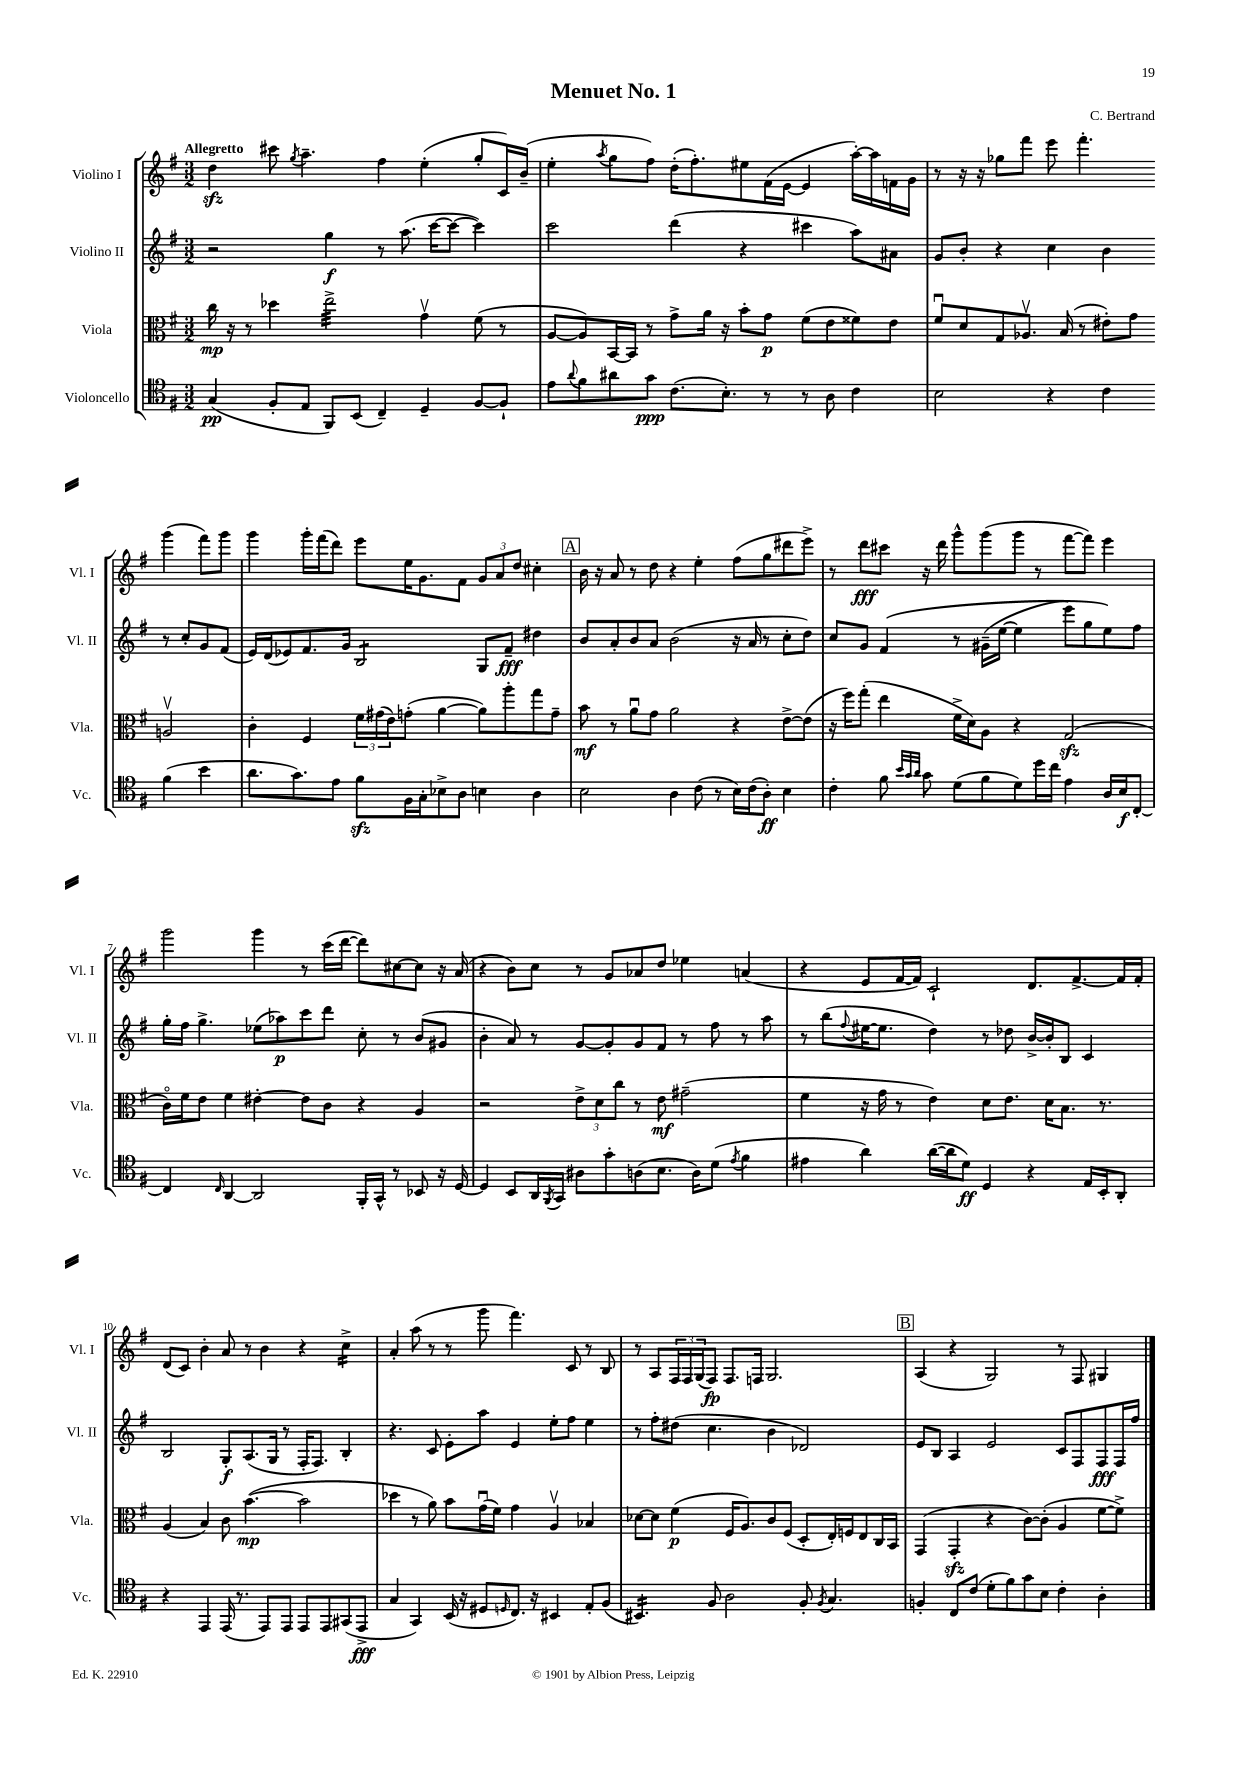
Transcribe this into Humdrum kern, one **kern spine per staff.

**kern	**kern	**kern	**kern
*staff4	*staff3	*staff2	*staff1
*clefC4	*clefC3	*clefG2	*clefG2
*k[f#]	*k[f#]	*k[f#]	*k[f#]
*M3/2	*M3/2	*M3/2	*M3/2
(4G	16cc	2r	4dd
.	16r	.	.
.	8r	.	.
8F#'	4dd-	.	8ccc#
.	.	.	8qgg
8E	.	.	4.aa~
8FF#)	2ee^	4gg	.
(8BB	.	.	.
4C~)	.	8r	4ff#
.	.	(8.aa	.
4D~	4gv	.	(4ee'
.	.	[16ccc	.
.	.	8ccc_	.
[8F#	(8f#	4ccc])	8gg'
8F#`]	8r	.	16c)
.	.	.	(16b~
=	=	=	=
8e	[8A	2ccc	4ee'
8qqa	.	.	.
8f#	8A])	.	.
.	.	.	8qaa
8a#	[16BB	.	8gg
.	16BB]	.	.
8g	8r	.	8ff#)
(8.c	8g^	(4ddd	(16dd'
.	.	.	8.ff#')
.	16a	.	.
8.B')	16r	.	.
.	8b'	4r	8ee#
8r	8g	.	(16f#
.	.	.	[16e
8r	(8f#	4ccc#	4e]
8A	8e	.	.
4c	8f##)	8aa)	[16aa')
.	.	.	16aa]
.	8e	8a#	16f
.	.	.	16g
=	=	=	=
2B	8f#u	8g	8r
.	8d	8b'	16r
.	.	.	16r
.	8G	4r	8gg-
.	8.A-v	.	8fff#
4r	.	4cc	8eee
.	(16B	.	.
.	8r	.	4.fff#'
4c	8e#')	4b	.
.	8g	.	.
(4f#	2Av	8r	(4ggg
.	.	8cc'	.
4b	.	8g	8fff#)
.	.	(8f#	8ggg
=	=	=	=
8.a	4c'	16e)	4ggg
.	.	(16d	.
.	.	8e-)	.
8.g)	.	.	.
.	4F#	8.f#	16ggg'
.	.	.	(16fff#
8e	.	.	8ddd)
.	.	16g	.
8f#	24f#	2B	8eee
.	(24g#	.	.
.	24e)	.	.
16F#	(8g'	.	16ee
16G'	.	.	8.g
8B-^	[4a	.	.
8A	.	.	8f#
4B	8a])	8G	12g
.	.	.	12a
.	8aa'	8f#~	.
.	.	.	12dd
4A	8gg	4dd#	4cc#'
.	8g~	.	.
=	=	=	=
2B	8b	8b	16b
.	.	.	16r
.	8r	8a'	8a
.	8au	8b	8r
.	8g	8a	8dd
4A	2a	(2b	4r
(8c	.	.	4ee'
8r	.	.	.
16B)	4r	16r	(8ff#
(16c	.	16a	.
8A')	.	8r	8gg
4B	[8e^	8cc'	8ddd#
.	(8e]	8dd)	8eee^)
=	=	=	=
4c'	16r	8cc	8r
.	16ff#)	.	.
.	(8gg'	8g	8ddd
8f#	4ee	&(4f#	8ccc#
32qqb	.	.	.
32qqg	.	.	.
32qqa	.	.	.
8g	.	.	16r
.	.	.	16ddd
(8d	16f#^	8r	8ggg^^
.	16d)	.	.
8f#	8A	(16g#~	(8ggg
.	.	[16ee	.
8d)	4r	4ee]	8ggg
16dd	.	.	8r
16cc	.	.	.
4e	(2G	8eee)	[8fff#
.	.	8gg	8fff#])
16A	.	8ee&)	4eee
16B	.	.	.
[8C'	.	8ff#	.
=	=	=	=
4C]	16co)	16gg'	2ggg
.	16f#	16ff#	.
.	8e	4.gg^	.
16qqC	.	.	.
[4AA	4f#	.	.
2AA]	[4e#'	(8ee-	4ggg
.	.	8aa-)	.
.	8e#]	8ccc	8r
.	8c	8ddd	(16ccc
.	.	.	[16ddd
16FF#'	4r	8cc'	8ddd])
16GG^^	.	.	.
8r	.	8r	[8cc#
8BB-	4A	(8b	8cc#]
16r	.	8g#	16r
[16D	.	.	(16a
=	=	=	=
4D]	2r	4b'	4r
8BB	.	8a)	8b)
16AA	.	8r	8cc
8qFF#	.	.	.
16GG	.	.	.
8A#	12e^	[8g	8r
.	12d	.	.
8g'	.	8g']	8g
.	12cc	.	.
(8A	8r	8g	8a-
8.B	8e	8f#	8dd
.	(2g#~	8r	4ee-
16A)	.	.	.
(8d	.	8ff#	.
8qe	.	.	.
4f#	.	8r	(4a
.	.	8aa	.
=	=	=	=
4e#	4f#	8r	4r
.	.	(8bb	.
.	.	8qqff#	.
4a)	16r	[16ee#	8e
.	16g	8.ee#]	.
.	8r	.	[16f#
.	.	.	16f#])
([16a	4e)	4dd)	2c`
16a]	.	.	.
8d)	.	.	.
4D	8d	8r	.
.	8.e	8dd-	.
4r	.	[16b^	8.d
.	16d	16b']	.
.	8.B	8B	.
.	.	.	[8.f#^
16E	.	4c	.
16BB'	8.r	.	.
8AA'	.	.	16f#]
.	.	.	16f#'
=	=	=	=
4r	(4A	2B	(8d
.	.	.	8c)
4EE	4B)	.	4b'
(16EE	8c	8G'	8a
8.r	.	.	.
.	([4.b	(8.A	8r
8EE)	.	.	4b
.	.	16G	.
8EE	.	8r	.
8EE	2b]	16F#'	4r
.	.	8.F#)	.
8EE	.	.	.
(8GG#	.	4B'	4cc^
8EE^	.	.	.
=	=	=	=
4G	4dd-	4.r	4a'
4GG)	8r	.	(8aa
.	8a)	8c	8r
(16BB	8b	8e'	8r
16r	.	.	.
8D#	(16gu	8aa	8ggg
.	16f#)	.	.
16qqD	.	.	.
8.C)	4g	4e	4.fff#)
16r	.	.	.
4BB#	4Av	8ee'	.
.	.	8ff#	8c
8E'	4B-	4ee	8r
(8F#	.	.	8B
=	=	=	=
4.BB#)	[8d-	8r	8r
.	8d-]	8ff#'	8A
.	(4f#	(8dd#	24F#
.	.	.	24F#
.	.	.	(24G
8F#	.	4.cc	8F#)
2A	16F#	.	8.F#
.	8.A)	.	.
.	.	.	16F
.	8c	4b	2.G
.	(8F#	.	.
8F#'	8D'	2d-)	.
8qF#	.	.	.
4.G	16E')	.	.
.	16F	.	.
.	8E	.	.
.	16C	.	.
.	16BB	.	.
=	=	=	=
4F'	(4GG	8e	(4A
.	.	8B	.
8C	4GG'	4A	4r
(8c	.	.	.
8d'	4r	2e	2G)
8f#)	.	.	.
8g	[8c)	.	.
8B	(8c']	.	.
4c'	4A	8c	8r
.	.	8F#	8F#
4A'	[8f#	8F#	4G#
.	8f#^])	16F#	.
.	.	16ff#	.
==	==	==	==
*-	*-	*-	*-
